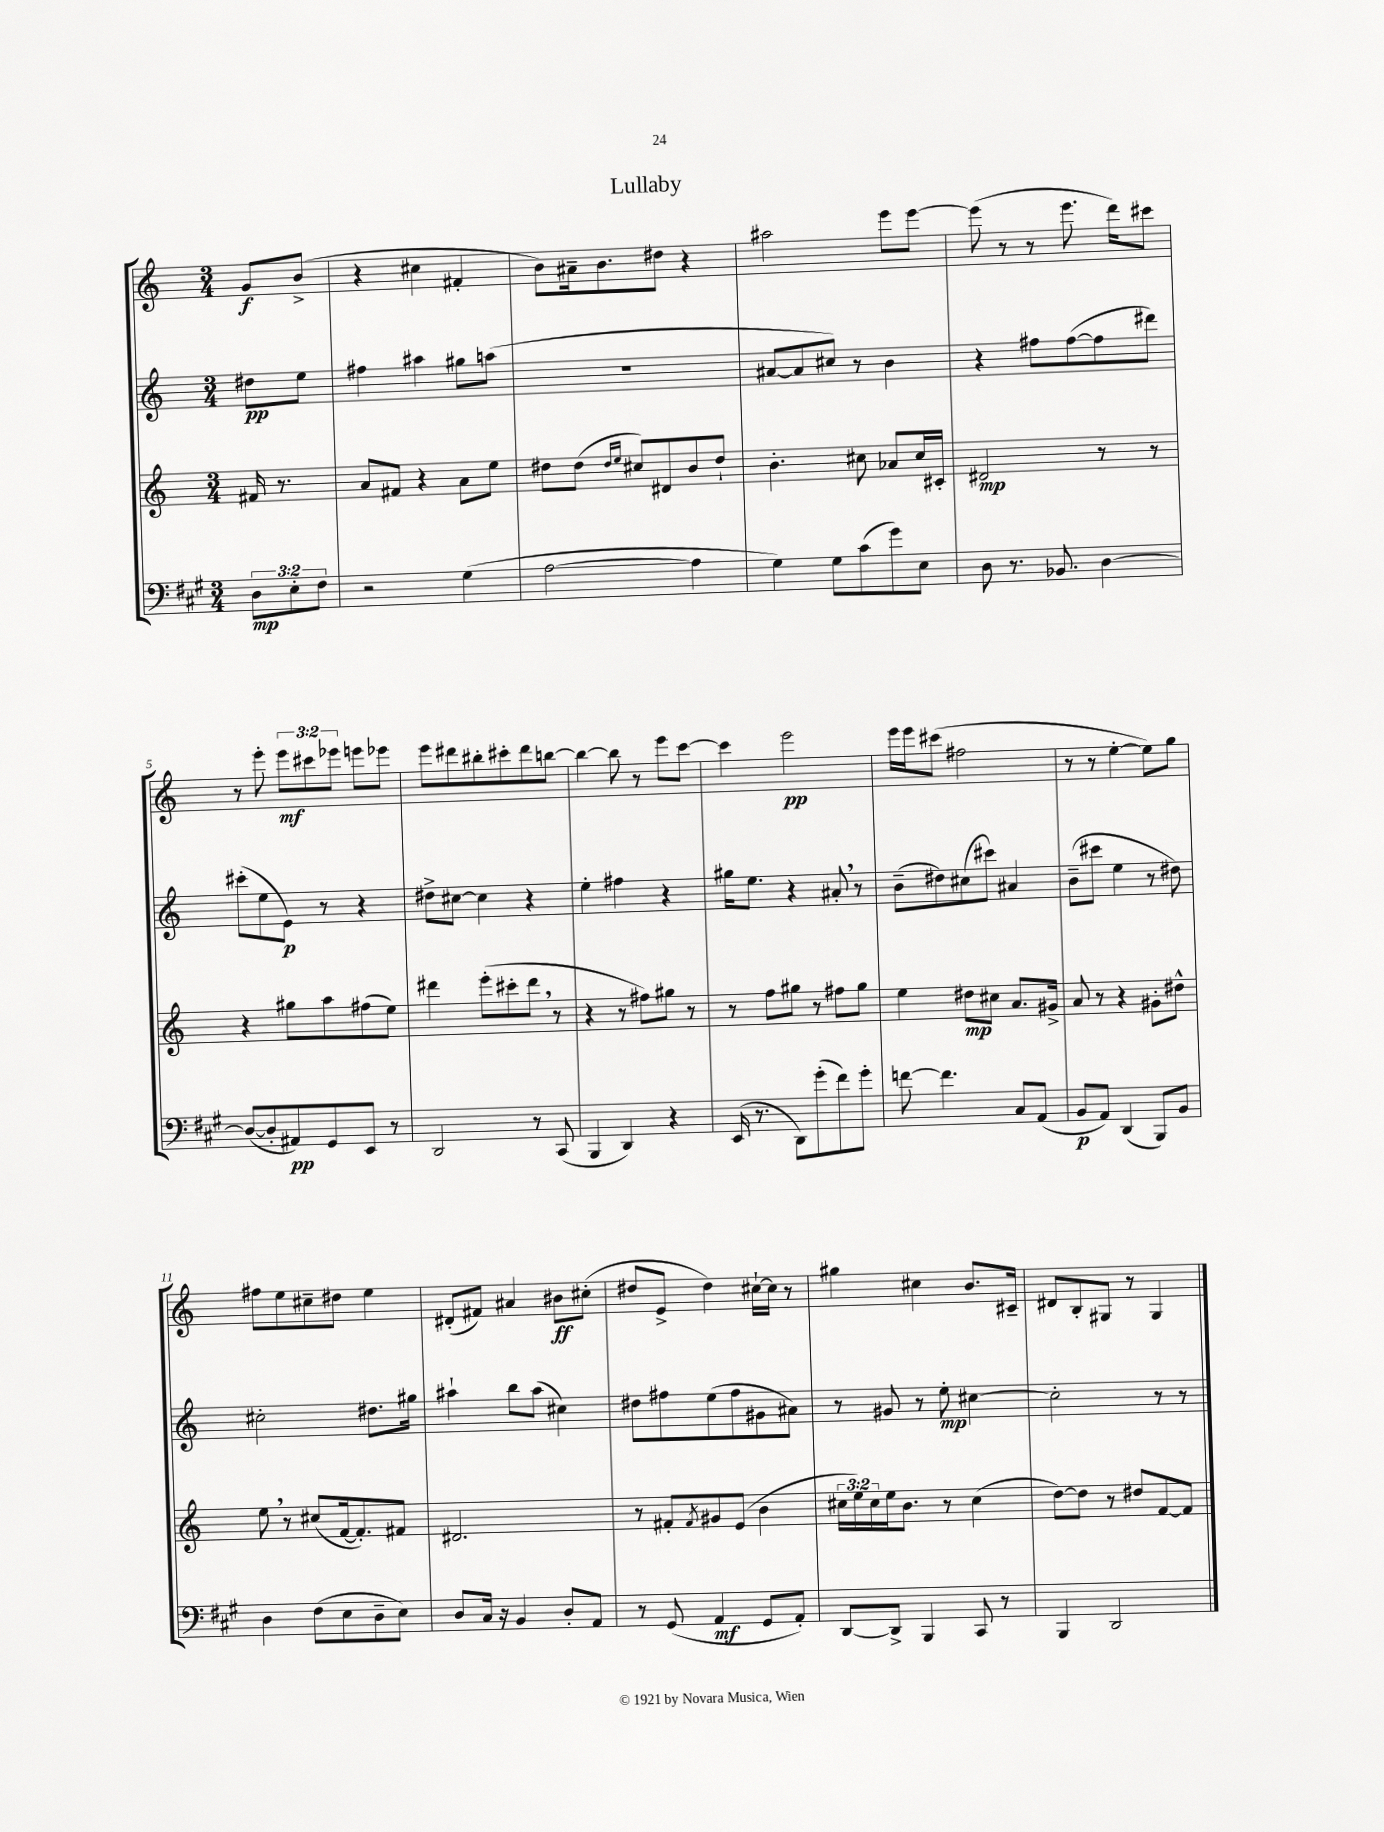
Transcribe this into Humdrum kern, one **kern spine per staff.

**kern	**kern	**kern	**kern
*staff4	*staff3	*staff2	*staff1
*clefF4	*clefG2	*clefG2	*clefG2
*k[f#c#g#]	*k[]	*k[]	*k[]
*M3/4	*M3/4	*M3/4	*M3/4
12D\L	16f#/	8dd#\L	8g/L
.	8.r	.	.
12E'\	.	.	.
.	.	8ee\J	(8b^/J
12F#\J	.	.	.
=	=	=	=
2r	8a/L	4ff#\	4r
.	8f#/J	.	.
.	4r	4aa#\	4cc#\
(4G#\	8a\L	8gg#\L	4f#'/
.	8ee\J	(8aa\J	.
=	=	=	=
[2A\	8dd#\L	2.r	8b\L)
.	(8dd#\J	.	16a#~\k
.	.	.	8.b\
.	16qqdd#/LL	.	.
.	16qqee/JJ	.	.
.	8cc#/L)	.	.
.	8d#/	.	8dd#\J
4A\]	8b/	.	4r
.	8dd#`/J	.	.
=	=	=	=
4G#\)	4.b'\	[8a#/L	2aa#\
.	.	8a#/]	.
8G#\L	.	8cc#/J)	.
(8c#\	8cc#\	8r	.
8g#\)	8a-/L	4b\	8eee\L
8E\J	16cc#/L	.	[8eee\J
.	16c#'/JJ	.	.
=	=	=	=
8D\	2d#/	4r	(8eee\]
8.r	.	.	8r
.	.	8ff#\L	8r
8.BB-/	.	.	.
.	.	([8ff#\	8.eee\
[4D\	8r	8ff#\]	.
.	.	.	16ddd\LK)
.	8r	8ddd#\J)	8ccc#\J
=	=	=	=
(8D/_L	4r	(8ccc#'\L	8r
8D'/]	.	8ee\	8eee'\
8AA#/)	8gg#\L	8e\J)	12eee\L
.	.	.	12ccc#\
8GG#/	8aa\	8r	.
.	.	.	12eee-\J
8EE/J	(8ff#\	4r	8eee\L
8r	8ee\J)	.	8eee-\J
=	=	=	=
2DD/	4ddd#\	8dd#^\L	8eee\L
.	.	[8cc#\J	8ddd#\
.	(8eee'\L	4cc#\]	8bb#'\
.	8ccc#'\	.	8ccc#'\
8r	8ddd#\J	4r	8ddd#\
(8CC#/	8r	.	[8bb\J
=	=	=	=
4BBB/	4r	4ee'\	4bb\_
4DD/)	8r	4ff#\	8bb\]
.	8ff#\L)	.	8r
4r	8gg#\J	4r	8eee\L
.	8r	.	[8ccc\J
=	=	=	=
(16EE/	8r	16gg#\LK	4ccc\]
8.r	.	8.ee\J	.
.	8ff\L	.	.
8DD\L)	8gg#\J	4r	2eee\
(8g#'\	8r	.	.
8f#\)	8ff#\L	8a#'/	.
8g#'\J	8gg#\J	8r	.
=	=	=	=
[8f\	4ee\	(8b~\L	16eee\LL
.	.	.	16eee\J
4.f\]	.	8dd#\)	(8ccc#\J
.	8dd#\L	(8cc#\	2ff#\
.	8cc#\J	8ccc#\J)	.
8C#/L	8.a/L	4a#/	.
(8AA/J	.	.	.
.	16g#^/Jk	.	.
=	=	=	=
8BB/L	8a/	(8b~\L	8r
8AA/J)	8r	8ccc#\J	8r
(4DD/	4r	4ee\	[4ee'\
8BBB/L)	8g#'\L	8r	8ee\]L)
8BB/J	8dd#^^\J	8dd#\)	8gg\J
=	=	=	=
4D\	8ee\	2cc#'\	8ff#\L
.	8r	.	8ee\
(8F#\L	(8cc#/L	.	8cc#~\
8E\	[16f/k	.	8dd#\J
.	8.f'/])	.	.
8D~\	.	8.dd#\L	4ee\
8E\J)	8f#/J	.	.
.	.	16gg#\Jk	.
=	=	=	=
8D/L	2.d#/	4aa#`\	(8d#'/L
16C#/Jk	.	.	8f#/J)
16r	.	.	.
4BB/	.	8bb\L	4a#/
.	.	(8aa#\J	.
8D'/L	.	4cc#\)	8b#\L
8AA/J	.	.	(8cc#'\J
=	=	=	=
8r	8r	8dd#\L	8dd#/L
(8GG#/	8f#'/L	8ff#\	8e^/J
.	8qf#/	.	.
4AA/	8g#/	(8ee\	4dd#\)
.	(8e/J	8ff#\	.
8GG#/L	4b\	8g#\	[16cc#`\LL
.	.	.	16cc#\]JJ
8AA'/J)	.	8a#\J)	8r
=	=	=	=
[8DD/L	24cc#\LL	8r	4gg#\
.	24ee\)	.	.
.	24cc#\	.	.
8DD^/]J	16ee\J	8g#/	.
.	8.b\J	.	.
4BBB/	.	8r	4cc#\
.	8r	8ee'\	.
8CC#/	(4cc#\	[4cc#\	8.b/L
8r	.	.	.
.	.	.	16c#~/Jk
=	=	=	=
4BBB/	[8dd\L)	2cc#'\]	8d#/L
.	8dd\]J	.	8B'/
2DD/	8r	.	8G#/J
.	8dd#/L	.	8r
.	[8f/	8r	4G#/
.	8f/]J	8r	.
==	==	==	==
*-	*-	*-	*-
